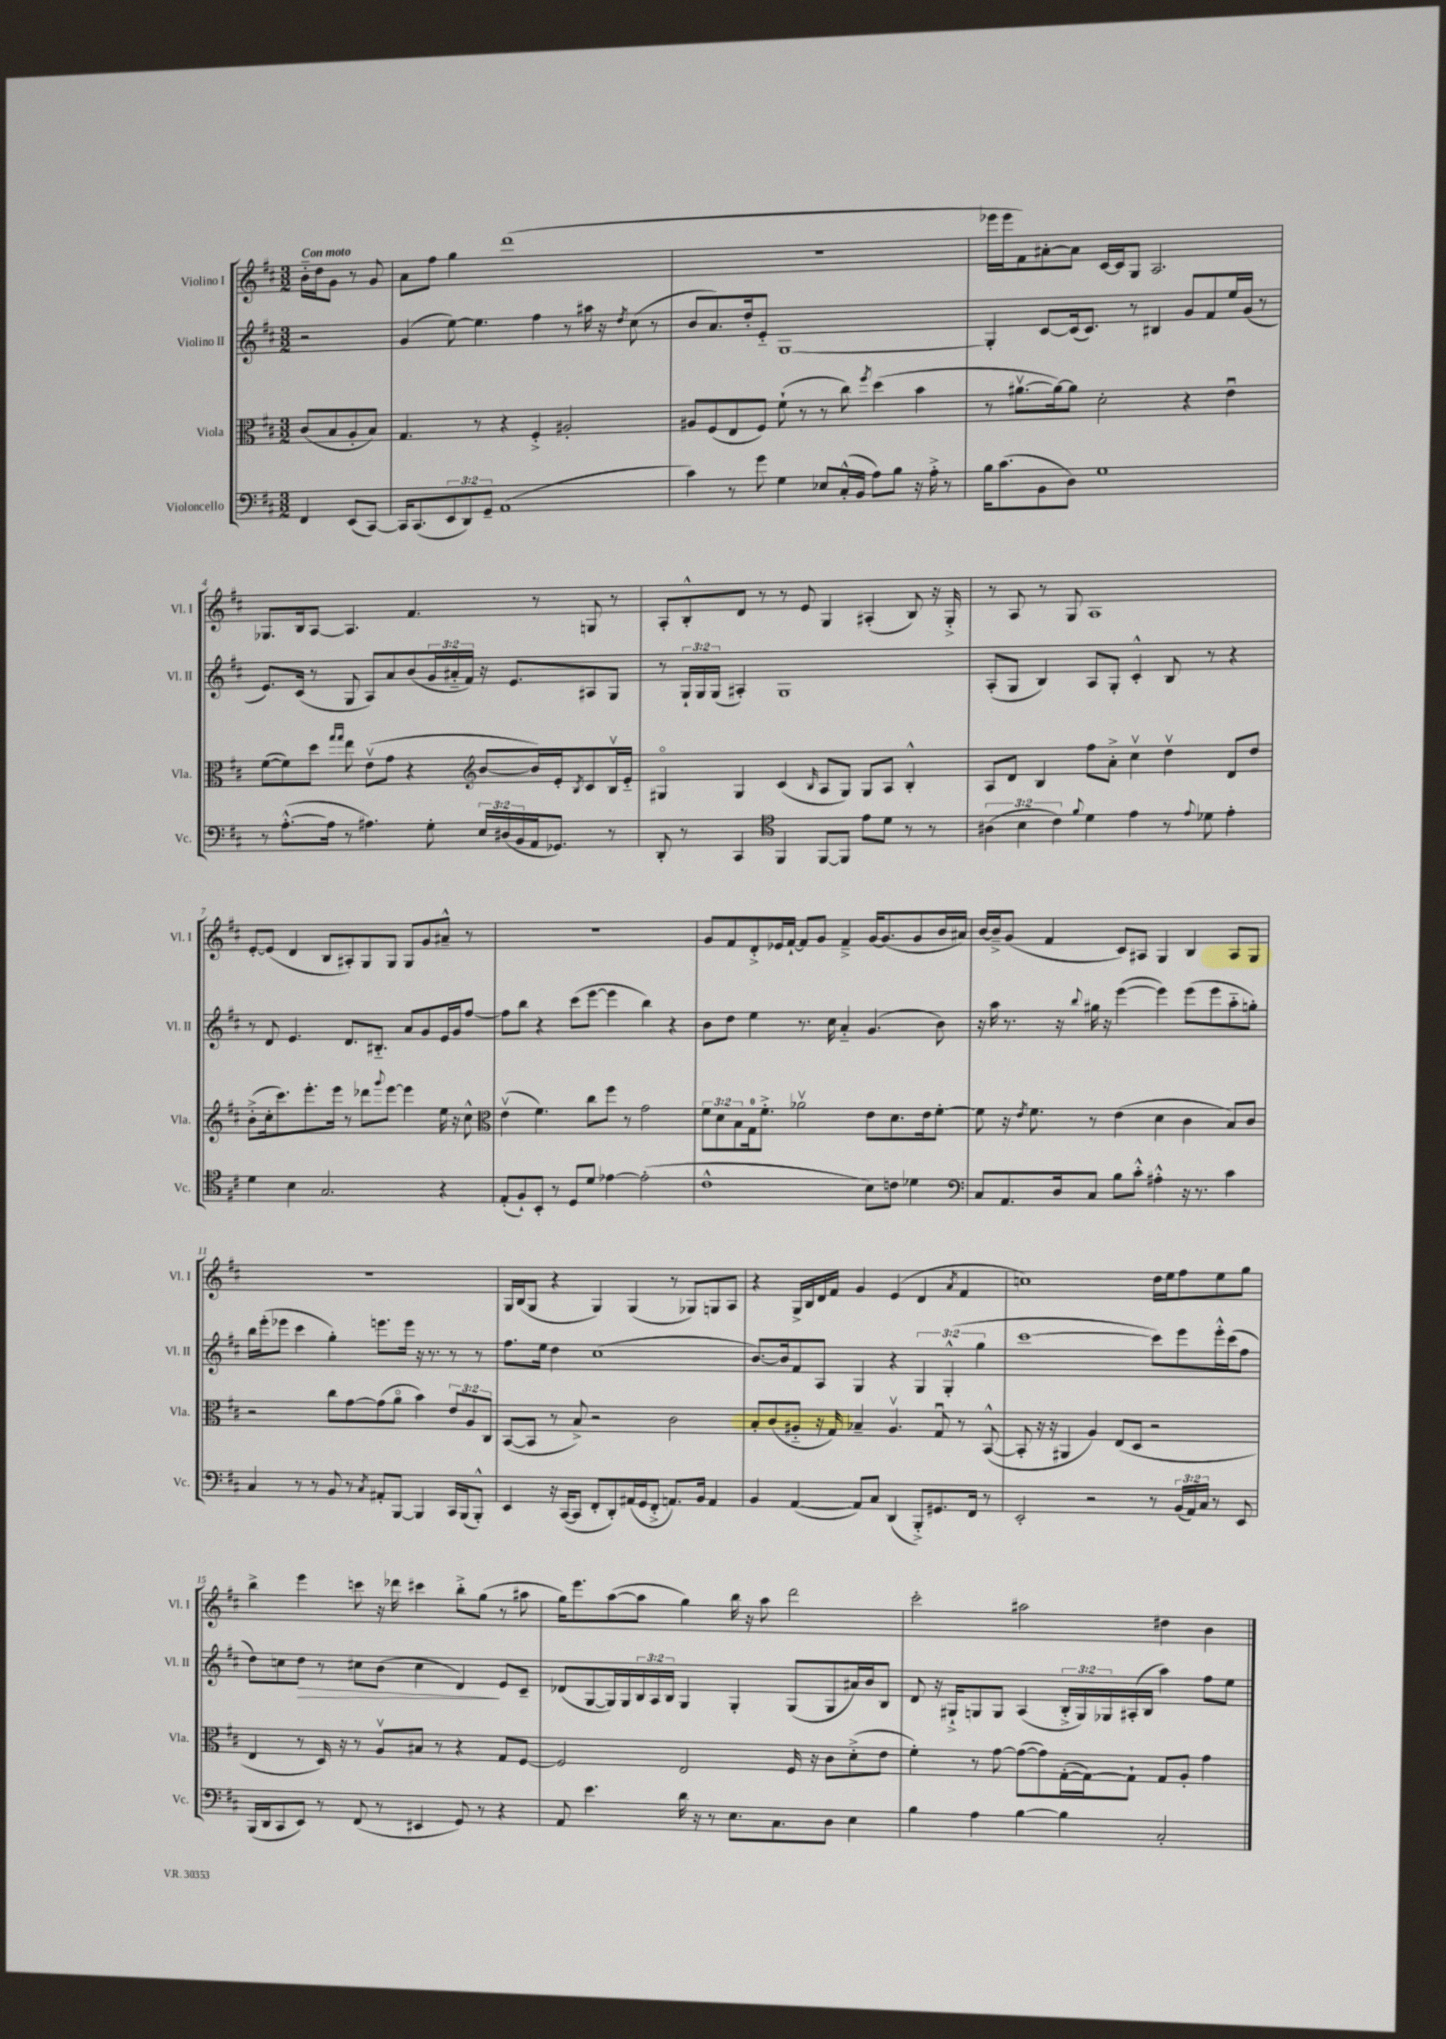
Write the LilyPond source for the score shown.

<<
\new StaffGroup <<
\new Staff = "s0" \with { instrumentName = "Violino I" shortInstrumentName = "Vl. I" } {
    \clef treble \key d \major \numericTimeSignature \time 3/2 \partial 2 \tempo "Con moto"
    b'16-_ d''16 g'8 r8 g'8 |
    a'8 fis''8 g''4 d'''1( |
    R1. |
    ees'''16 ees'''16 fis'8) ais'8~-. ais'8 cis'16~ cis'16 g8 a2. |
    ges8. b16 a8~ a4. fis'4. r8 g8 r8 |
    a8-. b8-.-^ d'8 r8 r8 e'8 g4 ais4-.( b8) r16 g16-.-> |
    r8 a8 r8 g8 a1 |
    e'8~-. e'8( d'4 b8 ais8-.) g8 g8 g8 g'8 ais'8---^ r8 |
    R1. |
    g'8 fis'8 d'8-.-> ees'16 fis'16~-! fis'8 g'8 fis'4---> g'16~ g'8.( g'8 b'16 ais'16) |
    b'16~ b'16---> g'8( fis'4 cis'8) ais8 g4 b4 ais8 g8 |
    R1. |
    g16 b16( g8 r4 g4) g4( r8 ges8) g8 a8 |
    r4 g16-> b16 d'16 fis'16 g'4 e'4( d'4 \acciaccatura { a'8 } fis'4 |
    c''1) d''16 e''16 fis''8 e''8 g''8 |
    b''4-> e'''4 c'''8 r16 des'''16 cis'''4 b''8-.-> g''8( r8 ais''8 |
    g''16) e'''8. a''8~( a''8 g''4) b''16 r16 a''8 d'''2 |
    cis'''2-. ais''2 dis''4 b'4 \bar "|." |
}
\new Staff = "s1" \with { instrumentName = "Violino II" shortInstrumentName = "Vl. II" } {
    \clef treble \key d \major \numericTimeSignature \time 3/2 \override Staff.TupletNumber.text = #tuplet-number::calc-fraction-text \partial 2
    r2 |
    g'4( e''8~) e''4. fis''4 r8 ais''16 r16 \acciaccatura { d''8 } cis''8( r8 |
    b'8 a'8.) d''16-. e'8-_ g1~ |
    g4-. cis'8~ cis'16( cis'8.) r8 bis4 g'8 fis'8 e''16 g'16( r8 |
    e'8.) cis'16( r8 g8 a8) a'8 b'8( \tuplet 3/2 { g'16 ais'16-_ fis'16) } r16 e'8. ais8 g8 |
    r8 \tuplet 3/2 { g16-! g16 g16( } ais4-.) g1 |
    a8-.( g8 b4) a8 g8-. cis'4-.-^ b8 r8 r4 |
    r8 d'8 e'4. d'8. bis8.-_ a'8 g'8 e'16 g'16 fis''8~ |
    fis''8 b''8 r4 cis'''8( e'''8~ e'''4 b''4) r4 |
    b'8 d''8 e''4 r8. cis''16 a'4-_ g'4.( b'8) |
    r16 a''16 r8. r16 \appoggiatura { b''8 } gis''16 r16 e'''4~( e'''4) e'''8( e'''8 a''8-_ g''8-.) |
    b''16 e'''16-.( ees'''8 cis'''4 g''4-.) e'''8. e'''16 r16 r8. r8 r8 |
    fis''8. e''16 d''4 cis''1( |
    b'8.~) b'16 fis'8 a8 g4 r4 \tuplet 3/2 { g4 g4-.-^( g''4 } |
    cis'''1~ cis'''8) e'''8 e'''16-.-^ cis'''16( fis''8 |
    d''8) c''8 d''8\> r8 cis''8 b'8( cis''4 d'4\!) e'8 cis'8-- |
    des'8( g8~ g16) g16 \tuplet 3/2 { b16 a16 b16 } g4 g4-. g8( g8 ais'16) b'16 b8 |
    d'8 r16 gis16-!-> g8 g8 a4( \tuplet 3/2 { b16-.-> g16) ges16 } ais16-.( b16 a''4) fis''8 e''8 \bar "|." |
}
\new Staff = "s2" \with { instrumentName = "Viola" shortInstrumentName = "Vla." } {
    \clef alto \key d \major \numericTimeSignature \time 3/2 \override Staff.TupletNumber.text = #tuplet-number::calc-fraction-text \partial 2
    cis'8( b8 a8-. b8) |
    g4. r8 r4 fis4-.-> ais2-. |
    ais8 fis8( e8 fis8) fis'8-!( r8 r8 cis''8) \acciaccatura { fis''8 } d''4( b'4 |
    r8 ais'8.~\upbow ais'16~) ais'8 d'2-. r4 e'4\downbow |
    fis'8~( fis'8) d''8 \grace { g''16 g''16 } e''8 e'8\upbow( g'8 r4 \clef treble b'8~ b'16) e'16-. \acciaccatura { b8 } cis'8 b16\upbow e'16-_ |
    gis4\flageolet gis4 cis'4( \grace { b16 } a8 gis8) gis8 a8 b4-.-^ |
    a8 d'8 b4 fis''8 a'8-.-> cis''4\upbow d''4\upbow d'8 d''8 |
    b'8-.->( cis''16-. cis'''8.) e'''8.-. e'''16 r8 des'''8 \appoggiatura { g'''8 } e'''8~ e'''4 e''16 r16 cis''8-^ |
    \clef alto e'4\upbow( fis'4.) cis''8 fis''8 r8 g'2 |
    \tuplet 3/2 { fis'8 d'8 b8 } g16-0 fis'8.-.-> aes'2\upbow e'8 d'8. e'16 fis'8~-. |
    fis'8 r16 \acciaccatura { e'8 } fis'8. r8 e'4( d'4 cis'4 b8) cis'8 |
    r2 cis''8 g'8~ g'8( a'8\flageolet b'4) \tuplet 3/2 { e'8 a8 cis8 } |
    b,8~( b,8 r8 b8->) r2 cis'2 |
    b8-. cis'8( ais8-_ r16 g16) bes4-- ais4.\upbow g8\downbow r8 b,8~-^( |
    b,8-. r16 r16 ais,4 a4) e8( d8 r2 |
    e4 r8 d16) r16 r8 a8\upbow bis8 r8 r4 g8 fis8~ |
    fis2 e2 fis16 r16 cis'8 d'8-.->( e'8 |
    fis'4-.) r8 g'8~ g'8~( g'8) g16~-.( g16~) g8-! g8 a8-. g'4 \bar "|." |
}
\new Staff = "s3" \with { instrumentName = "Violoncello" shortInstrumentName = "Vc." } {
    \clef bass \key d \major \numericTimeSignature \time 3/2 \override Staff.TupletNumber.text = #tuplet-number::calc-fraction-text \partial 2
    fis,4 e,8( cis,8~) |
    cis,16 cis,8.( \tuplet 3/2 { e,8 d,8) g,8-- } a,1( |
    cis'4) r8 g'8 g4 ees8 cis16-.-^( b,16 a8) b8 r16 a16-.-> r8 |
    b16 cis'8.( b,8 d8) g1 |
    r8 a8.~-.-^( a16 r8 ais4.) g8-. \tuplet 3/2 { e16 dis16( b,16 } a,16 ges,8.) r8 |
    d,8-. r8 cis,4 \clef tenor fis,4 fis,8~ fis,8 e'8 d'8 r8 r8 |
    \tuplet 3/2 { ais4( b4 cis'4) } \appoggiatura { fis'8 } d'4 e'4 r8 \appoggiatura { e'8 } des'8 e'4-. |
    d'4 b4 g2. r4 |
    e8-.( fis8-!) b,8-. r8 d8 d'8 ees'4~ ees'2-.( |
    cis'1-^ b8) c'8 des'4 |
    \clef bass cis8 a,8. d16 cis8 b8 cis'8-.-^ ais4-.-^ r16 r8. cis'4 |
    cis4 r8 r8 b,8 r8 \acciaccatura { cis8 } ais,8-. b,,8~ b,,4 cis,16 b,,16( b,,8-.-^) |
    e,4 r16 cis,16~( cis,8 fis,8-. d,8-.) ais,16( g,16 fis,8-.-> a,8.) b,16 a,4 |
    b,4 a,4~( a,8) cis8 d,4( b,,8-.->) gis,8. fis,16 r8 |
    e,2-. r2 r8 \tuplet 3/2 { b,16( a,16) cis16 } r8 e,8 |
    b,,16( d,16 cis,8 e,8) r8 fis,8( r8 eis,4 g,8) r8 r4 |
    a,8 e'4. d'16 r16 r8 e8. cis8. d8 e4 |
    b4 a4 b4~ b4 cis2-. \bar "|." |
}
>>
>>
